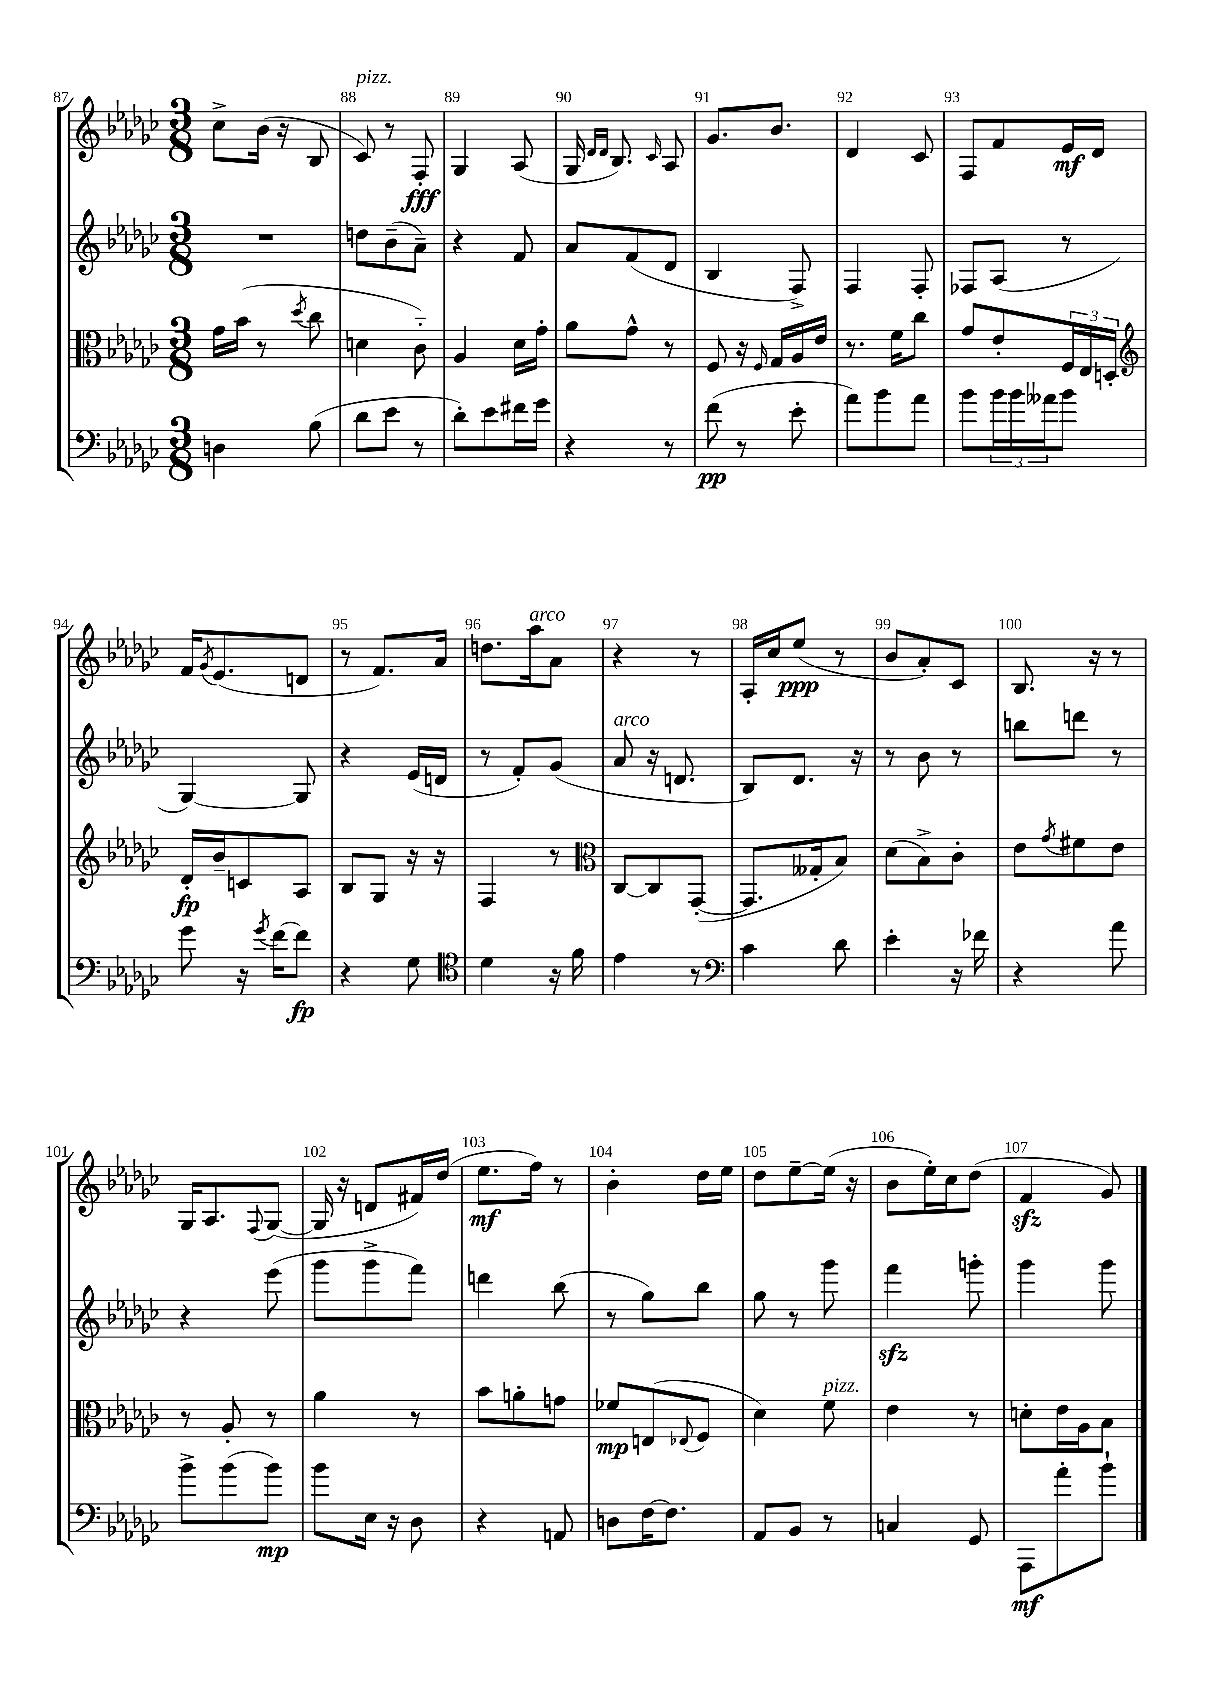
<<
\new StaffGroup <<
\new Staff = "s0" {
    \clef treble \key ges \major \numericTimeSignature \time 3/8
    ces''8-> bes'16( r16 bes8 |
    ces'8^\markup { \italic "pizz." }) r8 f8-.\fff |
    ges4 aes8( |
    ges16 \grace { des'16 des'16 } bes8.) \grace { ces'16 } aes8 |
    ges'8. bes'8. |
    des'4 ces'8 |
    f8 f'8 ees'16\mf des'16 |
    f'16 \acciaccatura { ges'8 } ees'8.( d'8 |
    r8 f'8.) aes'16 |
    d''8. aes''16^\markup { \italic "arco" } aes'8 |
    r4 r8 |
    aes16-. ces''16 ees''8\ppp( r8 |
    bes'8 aes'8-.) ces'8 |
    bes8. r16 r8 |
    ges16 aes8. \appoggiatura { f8 } ges8~( |
    ges16 r16 d'8 fis'16) des''16( |
    ees''8.\mf f''16) r8 |
    bes'4-. des''16 ees''16 |
    des''8 ees''8~-- ees''16( r16 |
    bes'8 ees''16-.) ces''16 des''8( |
    f'4\sfz ges'8) \bar "|." |
}
\new Staff = "s1" {
    \clef treble \key ges \major \numericTimeSignature \time 3/8
    R4. |
    d''8 bes'8--( aes'8--) |
    r4 f'8 |
    aes'8 f'8( des'8 |
    bes4 f8->) |
    f4 f8-. |
    fes8 aes8( r8 |
    ges4~) ges8 |
    r4 ees'16( d'16 |
    r8 f'8-.) ges'8( |
    aes'8^\markup { \italic "arco" } r16 d'8. |
    bes8) des'8. r16 |
    r8 bes'8 r8 |
    b''8 d'''8 r8 |
    r4 ees'''8( |
    ges'''8 ges'''8-> f'''8) |
    d'''4 bes''8( |
    r8 ges''8) bes''8 |
    ges''8 r8 ges'''8 |
    f'''4\sfz g'''8-. |
    ges'''4 ges'''8 \bar "|." |
}
\new Staff = "s2" {
    \clef alto \key ges \major \numericTimeSignature \time 3/8
    ges'16 bes'16( r8 \acciaccatura { des''8 } ces''8 |
    d'4 ces'8-_) |
    aes4 des'16 ges'16-. |
    aes'8 ges'8-^ r8 |
    f8 r16 \grace { f16 } ges16 aes16 ees'16 |
    r8. f'16 ces''8 |
    ges'8 ees'8-. \tuplet 3/2 { f16 ees16 d16-. } |
    \clef treble des'16-.\fp bes'16-- c'8 aes8 |
    bes8 ges8 r16 r16 |
    f4 r8 |
    \clef alto ces8~ ces8 ges,8~-.( |
    ges,8. geses16-. bes8) |
    des'8( bes8->) ces'8-. |
    ees'8 \acciaccatura { ges'8 } fis'8 ees'8 |
    r8 aes8-. r8 |
    aes'4 r8 |
    bes'8 a'8-. g'8 |
    fes'8\mp e8( \appoggiatura { ees8 } f8 |
    des'4) f'8^\markup { \italic "pizz." } |
    ees'4 r8 |
    d'8-. ees'16 aes16 bes8 \bar "|." |
}
\new Staff = "s3" {
    \clef bass \key ges \major \numericTimeSignature \time 3/8
    d4 bes8( |
    des'8 ees'8 r8 |
    des'8-.) ees'8 fis'16 ges'16 |
    r4 r8 |
    f'8\pp( r8 ees'8-. |
    aes'8) bes'8 aes'8 |
    bes'8 \tuplet 3/2 { bes'16 bes'16 aeses'16 } bes'8 |
    ges'8 r16 \acciaccatura { ges'8 } f'16~ f'8\fp |
    r4 ges8 |
    \clef tenor des'4 r16 f'16 |
    ees'4 r8 |
    \clef bass ces'4 des'8 |
    ees'4-. r16 fes'16 |
    r4 aes'8 |
    bes'8-> bes'8( bes'8\mp) |
    bes'8 ees16 r16 des8 |
    r4 a,8 |
    d8 f16~ f8. |
    aes,8 bes,8 r8 |
    c4 ges,8 |
    aes,,8\mf aes'8-. bes'8-! \bar "|." |
}
>>
>>
\layout { \context { \Score currentBarNumber = #87 \override BarNumber.break-visibility = ##(#f #t #t) barNumberVisibility = #all-bar-numbers-visible } }
